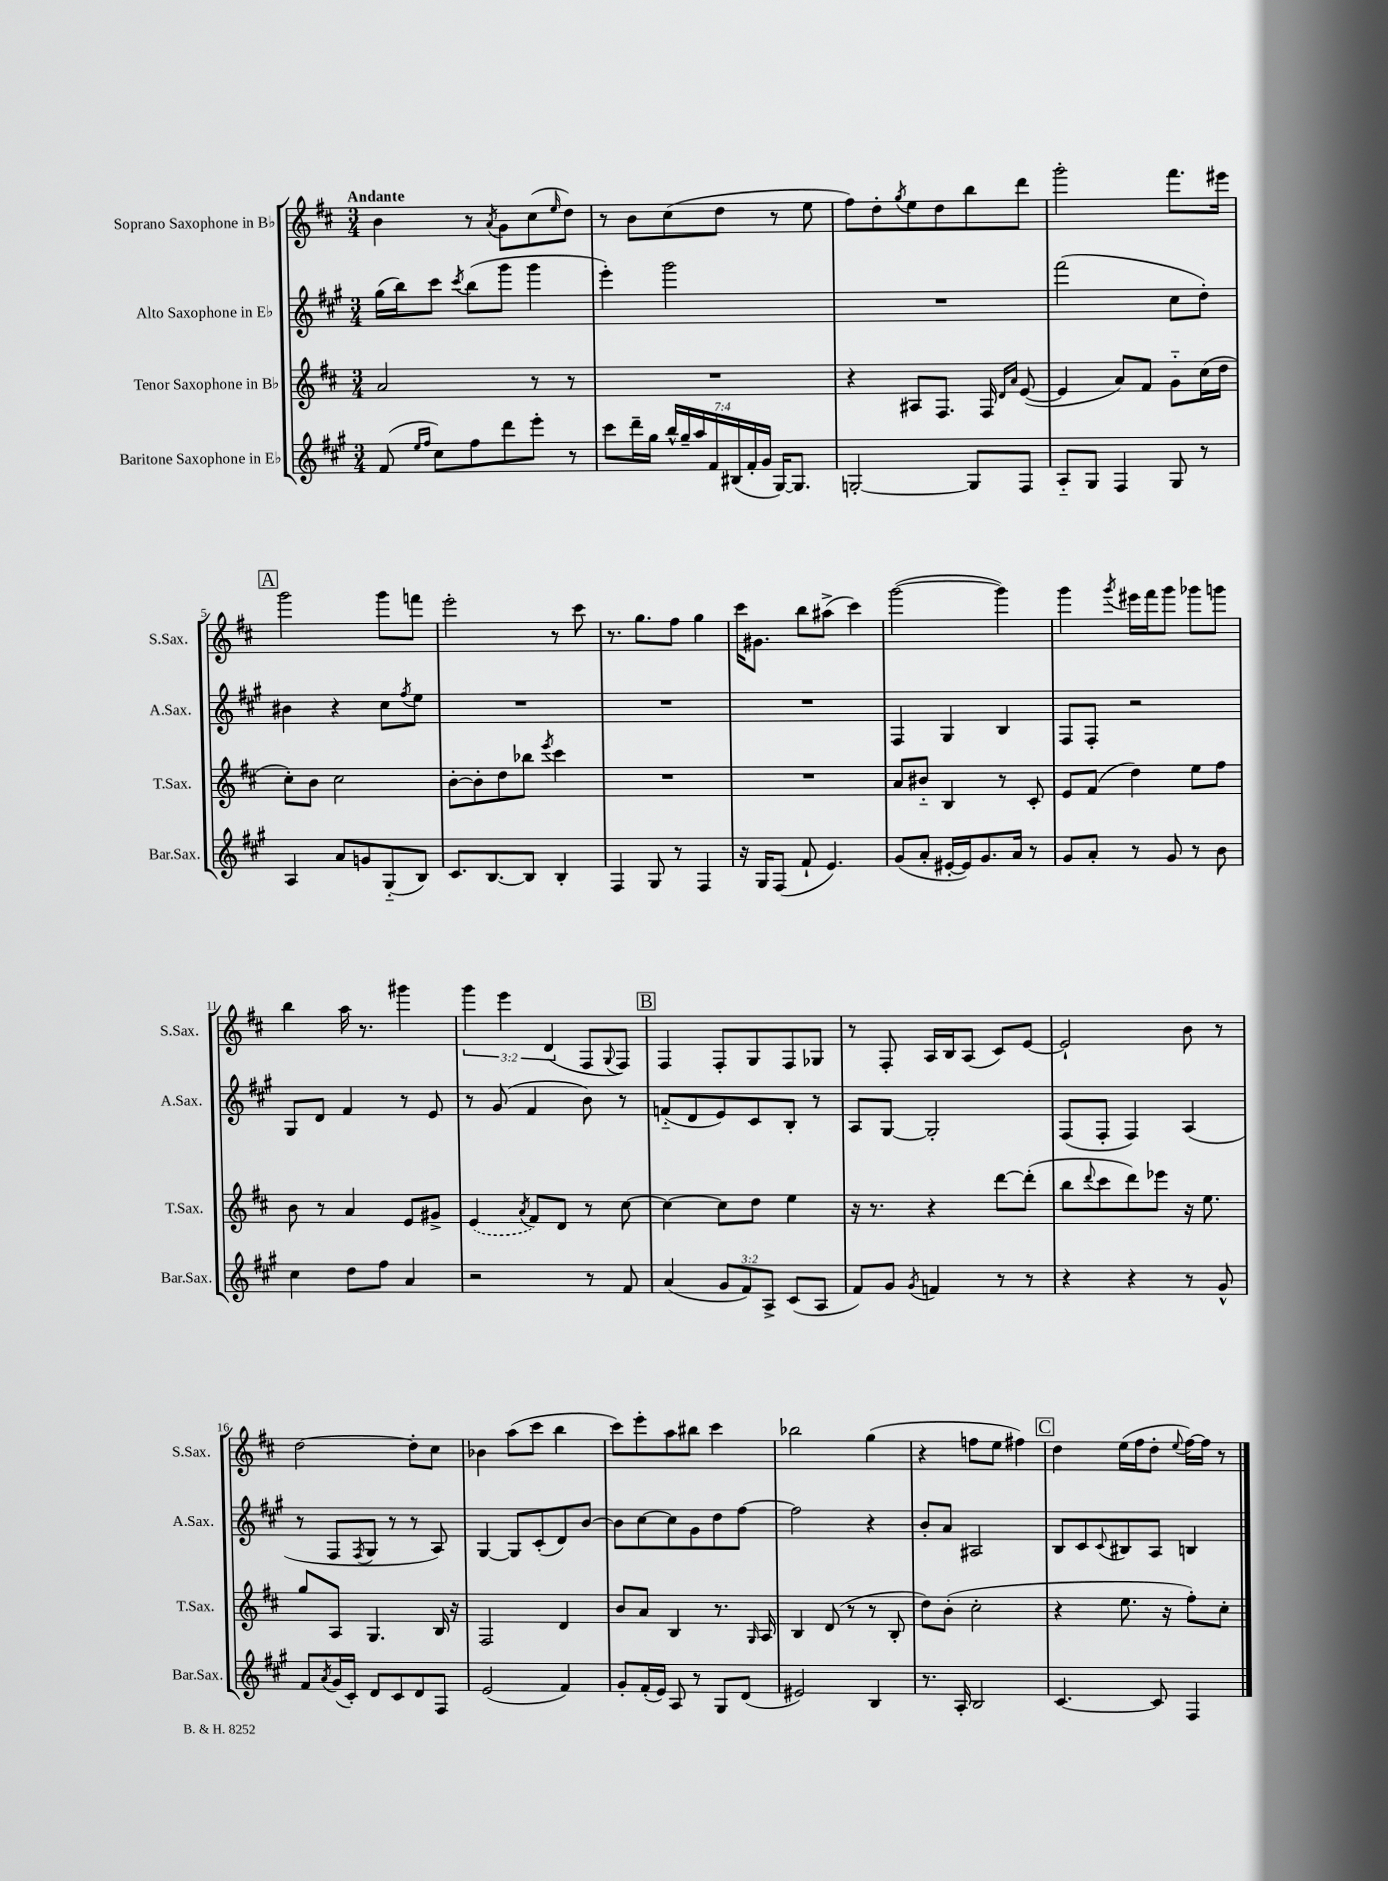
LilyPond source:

<<
\new StaffGroup <<
\new Staff = "s0" \with { instrumentName = "Soprano Saxophone in Bb" shortInstrumentName = "S.Sax." } {
    \clef treble \key d \major \numericTimeSignature \time 3/4 \override Staff.TupletNumber.text = #tuplet-number::calc-fraction-text \tempo "Andante"
    b'4 r8 \acciaccatura { a'8 } g'8 cis''8( \grace { e''16 } d''8) |
    r8 b'8 cis''8( d''8 r8 e''8 |
    fis''8) d''8-. \acciaccatura { g''8 } e''8 d''8 b''8 d'''8 |
    g'''2-. fis'''8. eis'''16 |
    \mark \markup { \box "A" } g'''2 g'''8 f'''8 |
    e'''2-. r8 cis'''8 |
    r8. g''8. fis''8 g''4 |
    cis'''16 gis'8. b''8 ais''8->( cis'''4) |
    g'''2~( g'''4) |
    g'''4 \acciaccatura { g'''8 } eis'''16 fis'''16 g'''8 ges'''8 g'''8 |
    b''4 a''16 r8. gis'''4 |
    \tuplet 3/2 { g'''4 e'''4 d'4( } fis8 \appoggiatura { g8 } fis8) |
    \mark \markup { \box "B" } fis4 fis8-. g8 fis8 ges8 |
    r8 fis8-. a16 b16 a8( cis'8) e'8~ |
    e'2-! b'8 r8 |
    d''2~ d''8-. cis''8 |
    bes'4 a''8( cis'''8 b''4 |
    cis'''8) e'''8-. a''8 bis''8 cis'''4 |
    bes''2 g''4( |
    r4 f''8 e''8 fis''4) |
    \mark \markup { \box "C" } d''4 e''16( fis''16 d''8-. \appoggiatura { e''8 } fis''16~) fis''16 r8 \bar "|." |
}
\new Staff = "s1" \with { instrumentName = "Alto Saxophone in Eb" shortInstrumentName = "A.Sax." } {
    \clef treble \key a \major \numericTimeSignature \time 3/4
    gis''16( b''16) cis'''8 \acciaccatura { cis'''8 } b''8( gis'''8 gis'''4 |
    e'''4-.) gis'''2 |
    R2. |
    fis'''2( cis''8 d''8-.) |
    \mark \markup { \box "A" } bis'4 r4 cis''8 \acciaccatura { fis''8 } e''8 |
    R2. |
    R2. |
    R2. |
    fis4 gis4 b4 |
    fis8 fis8-. r2 |
    gis8 d'8 fis'4 r8 e'8 |
    r8 gis'8( fis'4 b'8) r8 |
    \mark \markup { \box "B" } f'8-_( d'8 e'8) cis'8 b8-. r8 |
    a8 gis8~ gis2-. |
    fis8( fis8-. fis4) a4( |
    r8 fis8 \acciaccatura { fis8 } gis8 r8 r8 a8) |
    gis4~ gis8 cis'8-.( d'8) b'8~ |
    b'8 cis''8~ cis''8 gis'8 d''8 fis''8~ |
    fis''2 r4 |
    b'8-. a'8 ais2 |
    \mark \markup { \box "C" } b8 cis'8 \appoggiatura { cis'8 } bis8 a8 b4 \bar "|." |
}
\new Staff = "s2" \with { instrumentName = "Tenor Saxophone in Bb" shortInstrumentName = "T.Sax." } {
    \clef treble \key d \major \numericTimeSignature \time 3/4
    a'2 r8 r8 |
    R2. |
    r4 ais8 fis8. fis16 \grace { d'16 a'16 } e'8~( |
    e'4 a'8) fis'8 g'8-_ cis''16( d''16 |
    \mark \markup { \box "A" } cis''8-.) b'8 cis''2 |
    b'8~-. b'8-. d''8 bes''8 \acciaccatura { e'''8 } cis'''4 |
    R2. |
    R2. |
    a'8 bis'8-_ b4 r8 cis'8-. |
    e'8 fis'8( d''4) e''8 fis''8 |
    b'8 r8 a'4 e'8 gis'8-> |
    \once \slurDashed e'4( \acciaccatura { a'8 } fis'8) d'8 r8 cis''8~ |
    \mark \markup { \box "B" } cis''4~ cis''8 d''8 e''4 |
    r16 r8. r4 d'''8~ d'''8-.( |
    b''8 \appoggiatura { d'''8 } cis'''8 d'''8) ees'''8 r16 e''8. |
    g''8 a8 g4. b16 r16 |
    fis2 d'4 |
    b'8 a'8 b4 r8. \grace { g16 } a16 |
    b4 d'8( r8 r8 b8-. |
    d''8) b'8-.( cis''2-. |
    \mark \markup { \box "C" } r4 e''8. r16 fis''8-.) cis''8-. \bar "|." |
}
\new Staff = "s3" \with { instrumentName = "Baritone Saxophone in Eb" shortInstrumentName = "Bar.Sax." } {
    \clef treble \key a \major \numericTimeSignature \time 3/4 \override Staff.TupletNumber.text = #tuplet-number::calc-fraction-text
    fis'8( \grace { e''16 fis''16 } cis''8) fis''8 d'''8 e'''8-. r8 |
    cis'''8 d'''16-- gis''16 \tuplet 7/4 { b''16-^ gis''16-- a''16 fis'16 bis16( fis'16-. gis'16 } gis16~) gis8. |
    g2~-. g8 fis8 |
    a8-_ gis8 fis4 gis8 r8 |
    \mark \markup { \box "A" } a4 a'8 g'8 gis8-_( b8) |
    cis'8. b8.~ b8 b4-. |
    fis4 gis8 r8 fis4 |
    r16 gis16 fis8( fis'8-! e'4.) |
    gis'8( a'8-. eis'16~-. eis'16) gis'8. a'16 r8 |
    gis'8 a'8-. r8 gis'8 r8 b'8 |
    cis''4 d''8 fis''8 a'4 |
    r2 r8 fis'8 |
    \mark \markup { \box "B" } a'4( \tuplet 3/2 { gis'8 fis'8) a8-> } cis'8( a8 |
    fis'8) gis'8 \acciaccatura { gis'8 } f'4 r8 r8 |
    r4 r4 r8 gis'8-^ |
    fis'8 \acciaccatura { a'8 } gis'16( cis'16-.) d'8 cis'8 d'8 fis8 |
    e'2( fis'4) |
    gis'8-. fis'16-.( e'16) a8 r8 gis8 d'8( |
    eis'2) b4 |
    r8. a16-. b2 |
    \mark \markup { \box "C" } cis'4.~ cis'8 fis4 \bar "|." |
}
>>
>>
